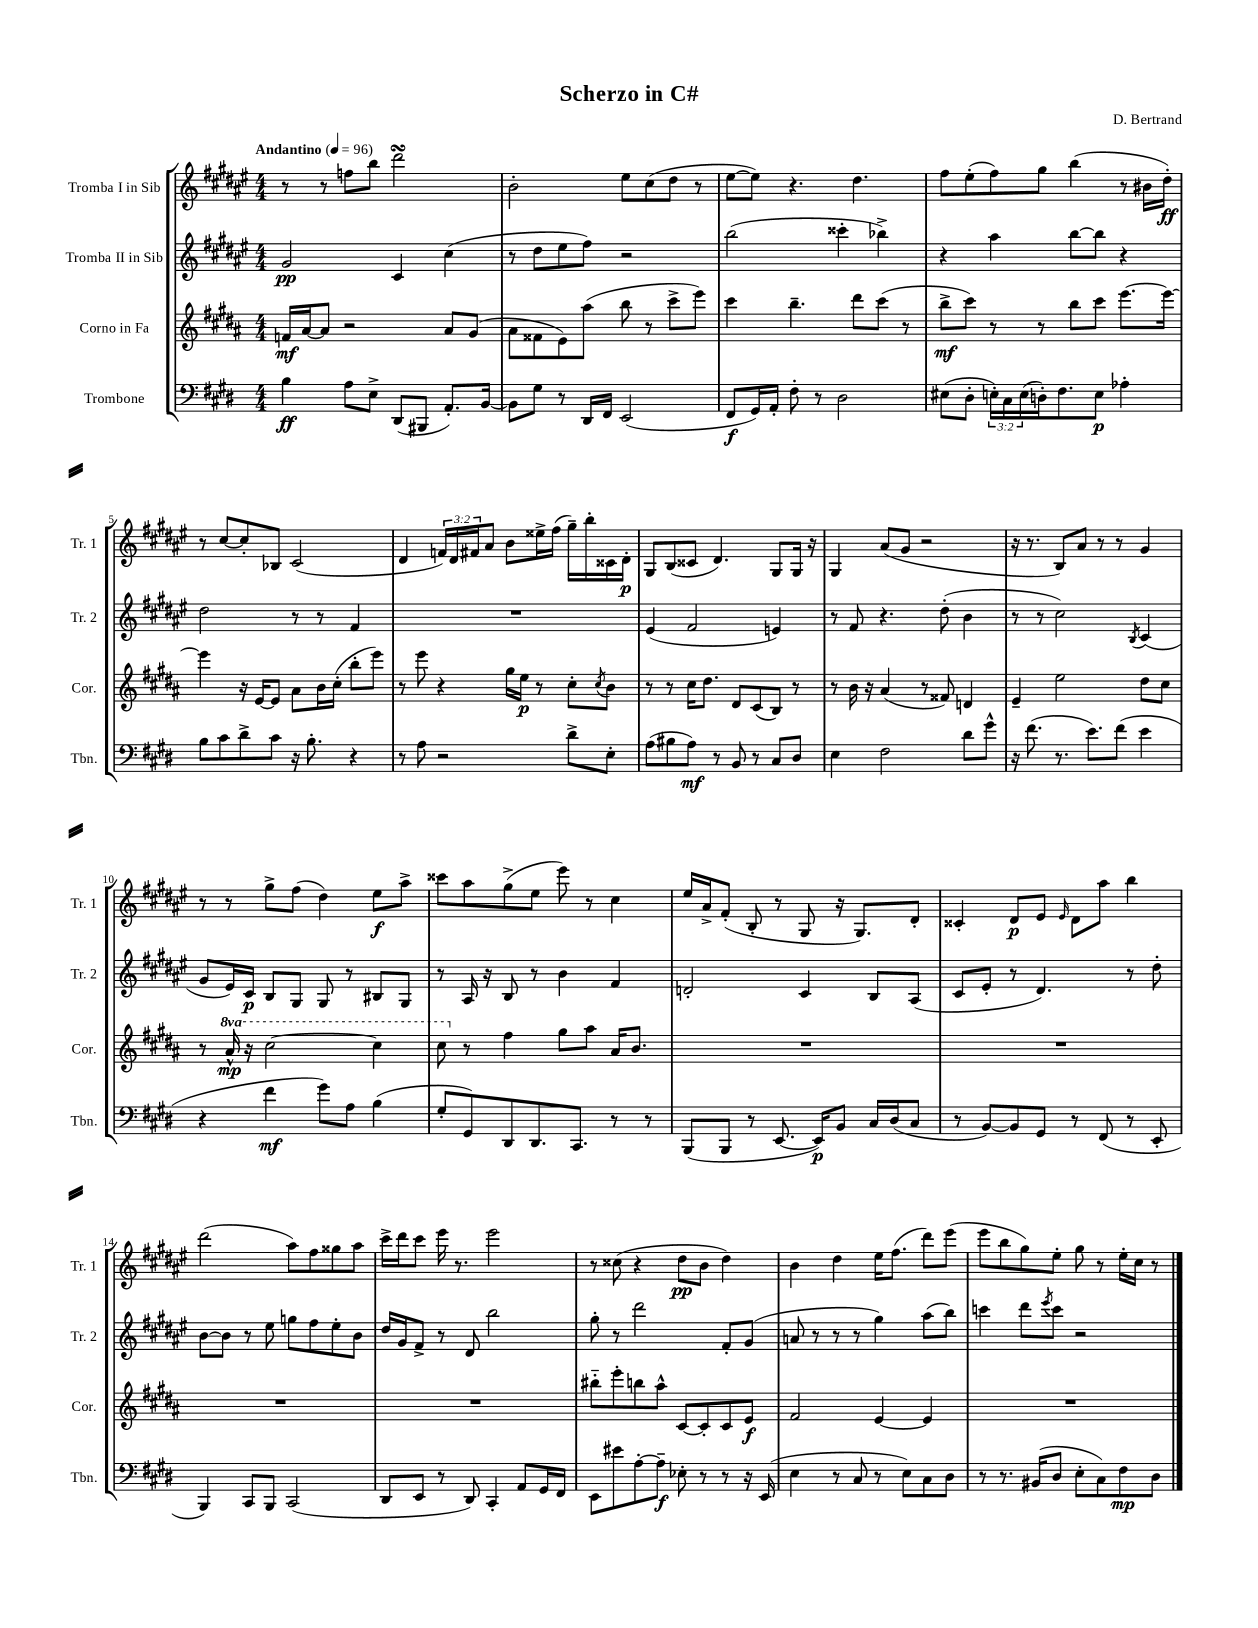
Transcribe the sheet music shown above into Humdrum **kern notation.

**kern	**dynam	**kern	**dynam	**kern	**dynam	**kern	**dynam
*part4	*part4	*part3	*part3	*part2	*part2	*part1	*part1
*staff4	*staff4	*staff3	*staff3	*staff2	*staff2	*staff1	*staff1
*I"Trombone	*	*I"Corno in Fa	*	*I"Tromba II in Sib	*	*I"Tromba I in Sib	*
*I'Tbn.	*	*I'Cor.	*	*I'Tr. 2	*	*I'Tr. 1	*
*clefF4	*	*clefG2	*	*clefG2	*	*clefG2	*
*k[f#c#g#d#]	*	*k[f#c#g#d#a#]	*	*k[f#c#g#d#a#e#]	*	*k[f#c#g#d#a#e#]	*
*M4/4	*	*M4/4	*	*M4/4	*	*M4/4	*
*MM96	*	*MM96	*	*MM96	*	*MM96	*
=1	=1	=1	=1	=1	=1	=1	=1
!	!	!	!	!	!	!LO:TX:a:B:t=Andantino	!
4B\	ff	16fn/LL	mf	2g#/	pp	8r	.
.	.	[16a#/J	.	.	.	.	.
.	.	8a#/J]	.	.	.	8r	.
8A\L	.	2r	.	.	.	8ffn\L	.
8E^\J	.	.	.	.	.	8bb\J	.
(8DD#/L	.	.	.	4c#/	.	2ddd#sSSS\	.
8BBB#X/J	.	.	.	.	.	.	.
8.AA'/L)	.	8a#/L	.	(4cc#\	.	.	.
.	.	(8g#/J	.	.	.	.	.
[16BB/Jk	.	.	.	.	.	.	.
=2	=2	=2	=2	=2	=2	=2	=2
8BB\L]	.	8a#\L	.	8r	.	2b'\	.
8G#\J	.	8f##X\	.	8dd#\L	.	.	.
8r	.	8e\)	.	8ee#\	.	.	.
16DD#/LL	.	(8aa#\J	.	8ff#\J)	.	.	.
16FF#/JJ	.	.	.	.	.	.	.
(2EE/	.	8bb\	.	2r	.	8ee#\L	.
.	.	8r	.	.	.	(8cc#\	.
.	.	8ccc#^\L	.	.	.	8dd#\J	.
.	.	8eee\J)	.	.	.	8r	.
=3	=3	=3	=3	=3	=3	=3	=3
8FF#/L	f	4ccc#\	.	(2bb\	.	[8ee#\L	.
16GG#/L)	.	.	.	.	.	8ee#\J])	.
16AA'/JJ	.	.	.	.	.	.	.
8F#'\	.	4.bb~\	.	.	.	4.r	.
8r	.	.	.	.	.	.	.
2D#\	.	.	.	4ccc##X'\	.	.	.
.	.	8ddd#\L	.	.	.	4.dd#\	.
.	.	(8ccc#\J	.	4bb-X^\)	.	.	.
.	.	8r	.	.	.	.	.
=4	=4	=4	=4	=4	=4	=4	=4
(8E#X\L	.	8bb^\L	mf	4r	.	8ff#\L	.
8D#'\J	.	8ccc#\J)	.	.	.	(8ee#'\	.
24En'\LL)	.	8r	.	4aa#\	.	8ff#\)	.
24C#\	.	.	.	.	.	.	.
(24E\	.	.	.	.	.	.	.
16Dn'\J)	.	8r	.	.	.	8gg#\J	.
8.F#\	.	.	.	.	.	.	.
.	.	8bb\L	.	[8bb\L	.	(4bb\	.
8E\J	p	8ccc#\J	.	8bb\J]	.	.	.
4A-X'\	.	[8.eee\L	.	4r	.	8r	.
.	.	.	.	.	.	16b#X\LL	.
.	.	16eee\Jk_	.	.	.	16dd#'\JJ)	ff
!!LO:LB:g=z
=5	=5	=5	=5	=5	=5	=5	=5
8B\L	.	4eee\]	.	2dd#\	.	8r	.
8c#\	.	.	.	.	.	[8cc#/L	.
8d#^\	.	16r	.	.	.	8cc#'/]	.
.	.	[16e/KL	.	.	.	.	.
8c#\J	.	8e/J]	.	.	.	8B-X/J	.
16r	.	8a#\L	.	8r	.	(2c#/	.
8.B'\	.	.	.	.	.	.	.
.	.	16b\L	.	8r	.	.	.
.	.	(16cc#'\JJ	.	.	.	.	.
4r	.	8bb'\L	.	4f#/	.	.	.
.	.	8eee\J)	.	.	.	.	.
=6	=6	=6	=6	=6	=6	=6	=6
8r	.	8r	.	1r	.	4d#/	.
8A\	.	8eee\	.	.	.	.	.
2r	.	4r	.	.	.	24fn/LL)	.
.	.	.	.	.	.	24d#/	.
.	.	.	.	.	.	24f#X/J	.
.	.	.	.	.	.	8a#/J	.
.	.	16gg#\LL	.	.	.	8b\L	.
.	.	16ee\JJ	p	.	.	.	.
.	.	8r	.	.	.	16ee##X^\L	.
.	.	.	.	.	.	(16ff#\JJ	.
8d#^\L	.	8cc#'\L	.	.	.	16gg#~\LL)	.
.	.	.	.	.	.	16bb'\	.
.	.	8qcc#/	.	.	.	.	.
8E'\J	.	8b\J	.	.	.	16c##X\	.
.	.	.	.	.	.	16d#'\JJ	p
=7	=7	=7	=7	=7	=7	=7	=7
(8A\L	.	8r	.	(4e#/	.	8G#/L	.
8B#X\	.	8r	.	.	.	(8B/	.
8A\J)	mf	16cc#\KL	.	2f#/	.	8c##X/J	.
.	.	8.dd#\J	.	.	.	.	.
8r	.	.	.	.	.	4.d#/)	.
8BB/	.	8d#/L	.	.	.	.	.
8r	.	(8c#/	.	.	.	.	.
8C#/L	.	8B/J)	.	4en/)	.	8G#/L	.
8D#/J	.	8r	.	.	.	16G#/Jk	.
.	.	.	.	.	.	16r	.
=8	=8	=8	=8	=8	=8	=8	=8
4E\	.	8r	.	8r	.	4G#/	.
.	.	16b\	.	8f#/	.	.	.
.	.	16r	.	.	.	.	.
2F#\	.	(4a#/	.	4.r	.	(8a#/L	.
.	.	.	.	.	.	8g#/J	.
.	.	8r	.	.	.	2r	.
.	.	8f##X/)	.	(8dd#'\	.	.	.
8d#\L	.	4dn/	.	4b\	.	.	.
8g#^^\J	.	.	.	.	.	.	.
=9	=9	=9	=9	=9	=9	=9	=9
16r	.	4e~/	.	8r	.	16r	.
(8.f#\	.	.	.	.	.	8.r	.
.	.	.	.	8r	.	.	.
8.r	.	2ee\	.	2cc#\)	.	8B/L)	.
.	.	.	.	.	.	8a#/J	.
8.e\L)	.	.	.	.	.	.	.
.	.	.	.	.	.	8r	.
(8f#\J	.	.	.	.	.	8r	.
.	.	.	.	8qB/	.	.	.
4e\	.	8dd#\L	.	(4c#/	.	4g#/	.
.	.	8cc#\J	.	.	.	.	.
!!LO:LB:g=z
=10	=10	=10	=10	=10	=10	=10	=10
4r	.	8r	.	8g#/L	.	8r	.
*	*	*8va	*	*	*	*	*
.	.	16aa#^^/	mp	16e#/L)	.	8r	.
.	.	16r	.	16c#/JJ	p	.	.
4f#\	mf	[2ccc#\	.	8B/L	.	8gg#^\L	.
.	.	.	.	8G#/J	.	(8ff#\J	.
8g#\L)	.	.	.	8G#/	.	4dd#\)	.
8A\J	.	.	.	8r	.	.	.
(4B\	.	4ccc#\]	.	8B#X/L	.	8ee#\L	f
.	.	.	.	8G#/J	.	8aa#^\J	.
=11	=11	=11	=11	=11	=11	=11	=11
8G#'/L	.	8ccc#\	.	8r	.	8ccc##X\L	.
*	*	*X8va	*	*	*	*	*
8GG#/)	.	8r	.	16A#/	.	8aa#\	.
.	.	.	.	16r	.	.	.
8DD#/	.	4ff#\	.	8B/	.	(8gg#^\	.
8.DD#/	.	.	.	8r	.	8ee#\J	.
.	.	8gg#\L	.	4b\	.	8eee#\)	.
8.CC#/J	.	.	.	.	.	.	.
.	.	8aa#\J	.	.	.	8r	.
8r	.	16a#/KL	.	4f#/	.	4cc#\	.
.	.	8.b/J	.	.	.	.	.
8r	.	.	.	.	.	.	.
=12	=12	=12	=12	=12	=12	=12	=12
(8BBB/L	.	1r	.	2dn'/	.	16ee#/LL	.
.	.	.	.	.	.	16a#^/J	.
8BBB/J	.	.	.	.	.	(8f#'/J	.
8r	.	.	.	.	.	8B'/	.
[8.EE/	.	.	.	.	.	8r	.
.	.	.	.	4c#/	.	8G#/	.
16EE/KL])	p	.	.	.	.	.	.
8BB/J	.	.	.	.	.	16r	.
.	.	.	.	.	.	8.G#/L)	.
16C#/LL	.	.	.	8B/L	.	.	.
(16D#/J	.	.	.	.	.	.	.
8C#/J	.	.	.	(8A#/J	.	8d#'/J	.
=13	=13	=13	=13	=13	=13	=13	=13
8r	.	1r	.	8c#/L	.	4c##X'/	.
[8BB/L)	.	.	.	8e#'/J	.	.	.
8BB/]	.	.	.	8r	.	8d#/L	p
8GG#/J	.	.	.	4.d#/)	.	8e#/J	.
.	.	.	.	.	.	16qqe#/	.
8r	.	.	.	.	.	8d#\L	.
(8FF#/	.	.	.	.	.	8aa#\J	.
8r	.	.	.	8r	.	4bb\	.
8EE'/	.	.	.	8dd#'\	.	.	.
!!LO:LB:g=z
=14	=14	=14	=14	=14	=14	=14	=14
4BBB/)	.	1r	.	[8b\L	.	(2ddd#\	.
.	.	.	.	8b\J]	.	.	.
8CC#/L	.	.	.	8r	.	.	.
8BBB/J	.	.	.	8ee#\	.	.	.
(2CC#/	.	.	.	8ggn\L	.	8aa#\L)	.
.	.	.	.	8ff#\	.	8ff#\	.
.	.	.	.	8ee#'\	.	8gg##X\	.
.	.	.	.	8b\J	.	8aa#\J	.
=15	=15	=15	=15	=15	=15	=15	=15
8DD#/L	.	1r	.	16dd#/LL	.	16ccc#^\LL	.
.	.	.	.	16g#/J	.	16ddd#\J	.
8EE/J	.	.	.	8f#^/J	.	8ccc#\J	.
8r	.	.	.	8r	.	16eee#\	.
.	.	.	.	.	.	8.r	.
8DD#/)	.	.	.	8d#/	.	.	.
4CC#'/	.	.	.	2bb\	.	2eee#\	.
8AA/L	.	.	.	.	.	.	.
16GG#/L	.	.	.	.	.	.	.
16FF#/JJ	.	.	.	.	.	.	.
=16	=16	=16	=16	=16	=16	=16	=16
8EE\L	.	8bb#X\L	.	8gg#'\	.	8r	.
8e#X\	.	8eee'\	.	8r	.	(8cc##X\	.
[8A'\	.	8bbn\	.	2ddd#\	.	4r	.
8A~\J]	f	8aa#^^\J	.	.	.	.	.
8E-X'\	.	[8c#/L	.	.	.	8dd#\L	pp
8r	.	8c#'/]	.	.	.	8b\J	.
8r	.	8c#/	.	8f#'/L	.	4dd#\)	.
16r	.	8e/J	f	(8g#/J	.	.	.
(16EE/	.	.	.	.	.	.	.
=17	=17	=17	=17	=17	=17	=17	=17
4E\	.	2f#/	.	8an/	.	4b\	.
.	.	.	.	8r	.	.	.
8r	.	.	.	8r	.	4dd#\	.
8C#/	.	.	.	8r	.	.	.
8r	.	[4e/	.	4gg#\)	.	16ee#\KL	.
.	.	.	.	.	.	(8.ff#\J	.
8E\L)	.	.	.	.	.	.	.
8C#\	.	4e/]	.	(8aa#\L	.	8ddd#\L)	.
8D#\J	.	.	.	8bb\J)	.	(8eee#\J	.
=18	=18	=18	=18	=18	=18	=18	=18
8r	.	1r	.	4cccn\	.	8eee#\L	.
8.r	.	.	.	.	.	8bb\	.
.	.	.	.	8ddd#\L	.	8gg#\)	.
(16BB#X/KL	.	.	.	.	.	.	.
.	.	.	.	8qeee#/	.	.	.
8D#/J	.	.	.	8ccc\J	.	8ee#'\J	.
8E'\L	.	.	.	2r	.	8gg#\	.
8C#\)	.	.	.	.	.	8r	.
8F#\	mp	.	.	.	.	16ee#'\LL	.
.	.	.	.	.	.	16cc#\JJ	.
8D#\J	.	.	.	.	.	8r	.
==	==	==	==	==	==	==	==
*-	*-	*-	*-	*-	*-	*-	*-
